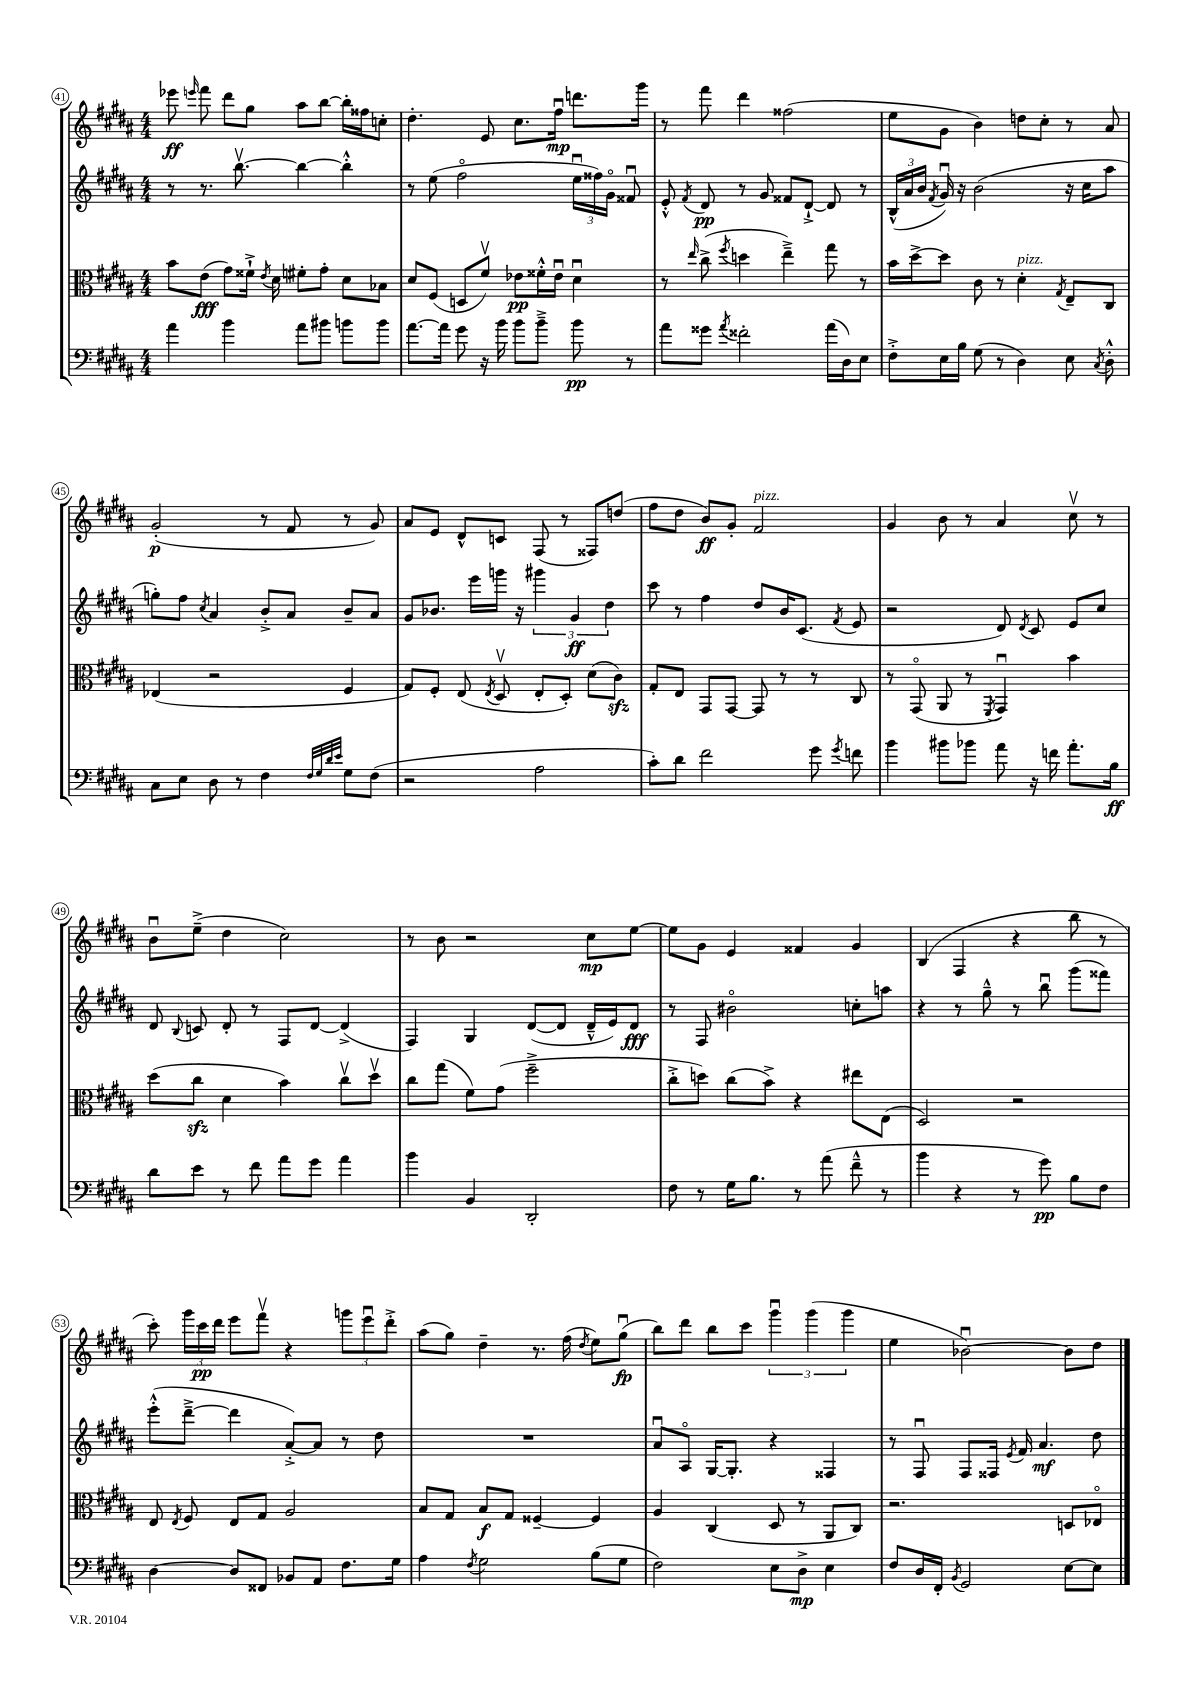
<<
\new StaffGroup <<
\new Staff = "s0" {
    \clef treble \key b \major \numericTimeSignature \time 4/4
    \autoBeamOff ees'''8\ff \grace { e'''16 } fis'''8 dis'''8[ gis''8] ais''8[ b''8]~ b''16[-. fisis''16 c''8]-. |
    dis''4.-. e'8 cis''8.[ fis''16]\downbow\mp d'''8.[ gis'''16] |
    r8 fis'''8 dis'''4 fisis''2( |
    e''8[ gis'8] b'4) d''8[ cis''8]-. r8 ais'8 |
    gis'2-.\p( r8 fis'8 r8 gis'8) |
    ais'8[ e'8] dis'8[-^ c'8] fis8( r8 fisis8[) d''8]( |
    fis''8[ dis''8] b'8[\ff) gis'8]-. fis'2^\markup { \italic "pizz." } |
    gis'4 b'8 r8 ais'4 cis''8\upbow r8 |
    b'8[\downbow e''8]--->( dis''4 cis''2) |
    r8 b'8 r2 cis''8[\mp e''8]~ |
    e''8[ gis'8] e'4 fisis'4 gis'4 |
    b4( fis4 r4 b''8 r8 |
    cis'''8-.) \tuplet 3/2 { gis'''16[ cis'''16\pp dis'''16] } e'''8[ fis'''8]\upbow r4 \tuplet 3/2 { g'''8[ e'''8\downbow dis'''8]-.-> } |
    ais''8[( gis''8]) dis''4-- r8. fis''16( \acciaccatura { dis''8 } e''8[) gis''8]\downbow\fp( |
    b''8[) dis'''8] b''8[ cis'''8] \tuplet 3/2 { gis'''4\downbow gis'''4( gis'''4 } |
    e''4 bes'2~\downbow) bes'8[ dis''8] \bar "|." |
}
\new Staff = "s1" {
    \clef treble \key b \major \numericTimeSignature \time 4/4
    \autoBeamOff r8 r8. b''8.~\upbow b''4~ b''4-.-^ |
    r8 e''8( fis''2\flageolet \tuplet 3/2 { e''16[\downbow fisis''16) gis'16]\flageolet } fisis'8\downbow |
    e'8-.-^ \acciaccatura { fis'8 } dis'8\pp r8 gis'8 fisis'8[ dis'8]~-!-> dis'8 r8 |
    \tuplet 3/2 { b16[-^( ais'16 b'16] } \acciaccatura { fis'8 } gis'16\downbow) r16 b'2( r16 cis''16[ ais''8] |
    g''8[-.) fis''8] \acciaccatura { cis''8 } ais'4 b'8[-.-> ais'8] b'8[-- ais'8] |
    gis'8[ bes'8.] e'''16[ g'''16] r16 \tuplet 3/2 { gis'''4 gis'4\ff dis''4 } |
    cis'''8 r8 fis''4 dis''8[ b'16 cis'8.]( \acciaccatura { fis'8 } e'8 |
    r2 dis'8) \acciaccatura { dis'8 } cis'8 e'8[ cis''8] |
    dis'8 \appoggiatura { b8 } c'8 dis'8-. r8 fis8[ dis'8]~ dis'4->( |
    fis4) gis4 dis'8[~( dis'8] dis'16[---^ e'16) dis'8]\fff |
    r8 fis8 bis'2\flageolet c''8[-. a''8] |
    r4 r8 gis''8---^ r8 b''8\downbow gis'''8[( fisis'''8]) |
    e'''8[-.-^( dis'''8]~---> dis'''4 ais'8[~-.->) ais'8] r8 dis''8 |
    R1 |
    ais'8[\downbow ais8]\flageolet gis16[~ gis8.]-. r4 fisis4 |
    r8 fis8\downbow fis8[ fisis16] \acciaccatura { e'8 } fis'16 ais'4.\mf dis''8 \bar "|." |
}
\new Staff = "s2" {
    \clef alto \key b \major \numericTimeSignature \time 4/4
    \autoBeamOff b'8[ e'8]\fff( gis'8[) fisis'16]-!-> \acciaccatura { e'8 } dis'16 fis'8[-. gis'8]-. dis'8[ bes8] |
    dis'8[ fis8]( d8[ fis'8]\upbow) ees'8[\pp fisis'16-.-^ ees'16]\downbow dis'4\downbow |
    r8 \grace { e''16 } cis''8->( \acciaccatura { fis''8 } d''4 e''4--->) gis''8 r8 |
    b'16[ dis''16~-> dis''8] cis'8 r8 dis'4-.^\markup { \italic "pizz." } \acciaccatura { gis8 } e8[-- cis8] |
    ees4( r2 fis4 |
    gis8[) fis8]-. e8( \acciaccatura { e8 } dis8\upbow e8[-. dis8]-.) dis'8[( cis'8]\sfz) |
    gis8[-. e8] gis,8[ gis,8]~ gis,8 r8 r8 cis8 |
    r8 gis,8\flageolet( ais,8 r8 \acciaccatura { fis,8 } gis,4\downbow) b'4 |
    dis''8[( cis''8]\sfz dis'4 b'4) cis''8[\upbow dis''8]\upbow |
    cis''8[ gis''8]( fis'8[) gis'8]( fis''2---> |
    cis''8[-.-> d''8]) cis''8[( b'8]->) r4 eis''8[ e8]( |
    dis2) r2 |
    e8 \acciaccatura { e8 } fis8 e8[ gis8] ais2 |
    b8[ gis8] b8[\f gis8] fisis4~-- fisis4 |
    ais4 cis4( dis8 r8 ais,8[ cis8]) |
    r2. d8[ ees8]\flageolet \bar "|." |
}
\new Staff = "s3" {
    \clef bass \key b \major \numericTimeSignature \time 4/4
    \autoBeamOff ais'4 b'4 ais'8[ bis'8] b'8[ b'8] |
    ais'8.[~ ais'16] gis'8 r16 b'16 b'8[ b'8]---> b'8\pp r8 |
    ais'8[ gisis'8] \acciaccatura { ais'8 } fisis'2-. ais'16[( dis16) e8] |
    fis8[-.-> e16 b16] gis8( r8 dis4) e8 \acciaccatura { cis8 } dis8-.-^ |
    cis8[ e8] dis8 r8 fis4 \grace { fis32[ gis32 dis'32 e'32] } gis8[ fis8]( |
    r2 ais2 |
    cis'8[-.) dis'8] fis'2 gis'8 \acciaccatura { gis'8 } f'8 |
    b'4 bis'8[ bes'8] ais'8 r16 f'16 ais'8.[-. b16]\ff |
    dis'8[ e'8] r8 fis'8 ais'8[ gis'8] ais'4 |
    b'4 b,4 dis,2-. |
    fis8 r8 gis16[ b8.] r8 ais'8( fis'8---^ r8 |
    b'4 r4 r8 gis'8\pp) b8[ fis8] |
    dis4~ dis8[ fisis,8] bes,8[ ais,8] fis8.[ gis16] |
    ais4 \acciaccatura { fis8 } gis2 b8[( gis8] |
    fis2) e8[ dis8]->\mp e4 |
    fis8[ dis16 fis,16]-. \acciaccatura { b,8 } gis,2 e8[~ e8] \bar "|." |
}
>>
>>
\layout { \context { \Score currentBarNumber = #41 \override BarNumber.stencil = #(make-stencil-circler 0.1 0.3 ly:text-interface::print) } }
